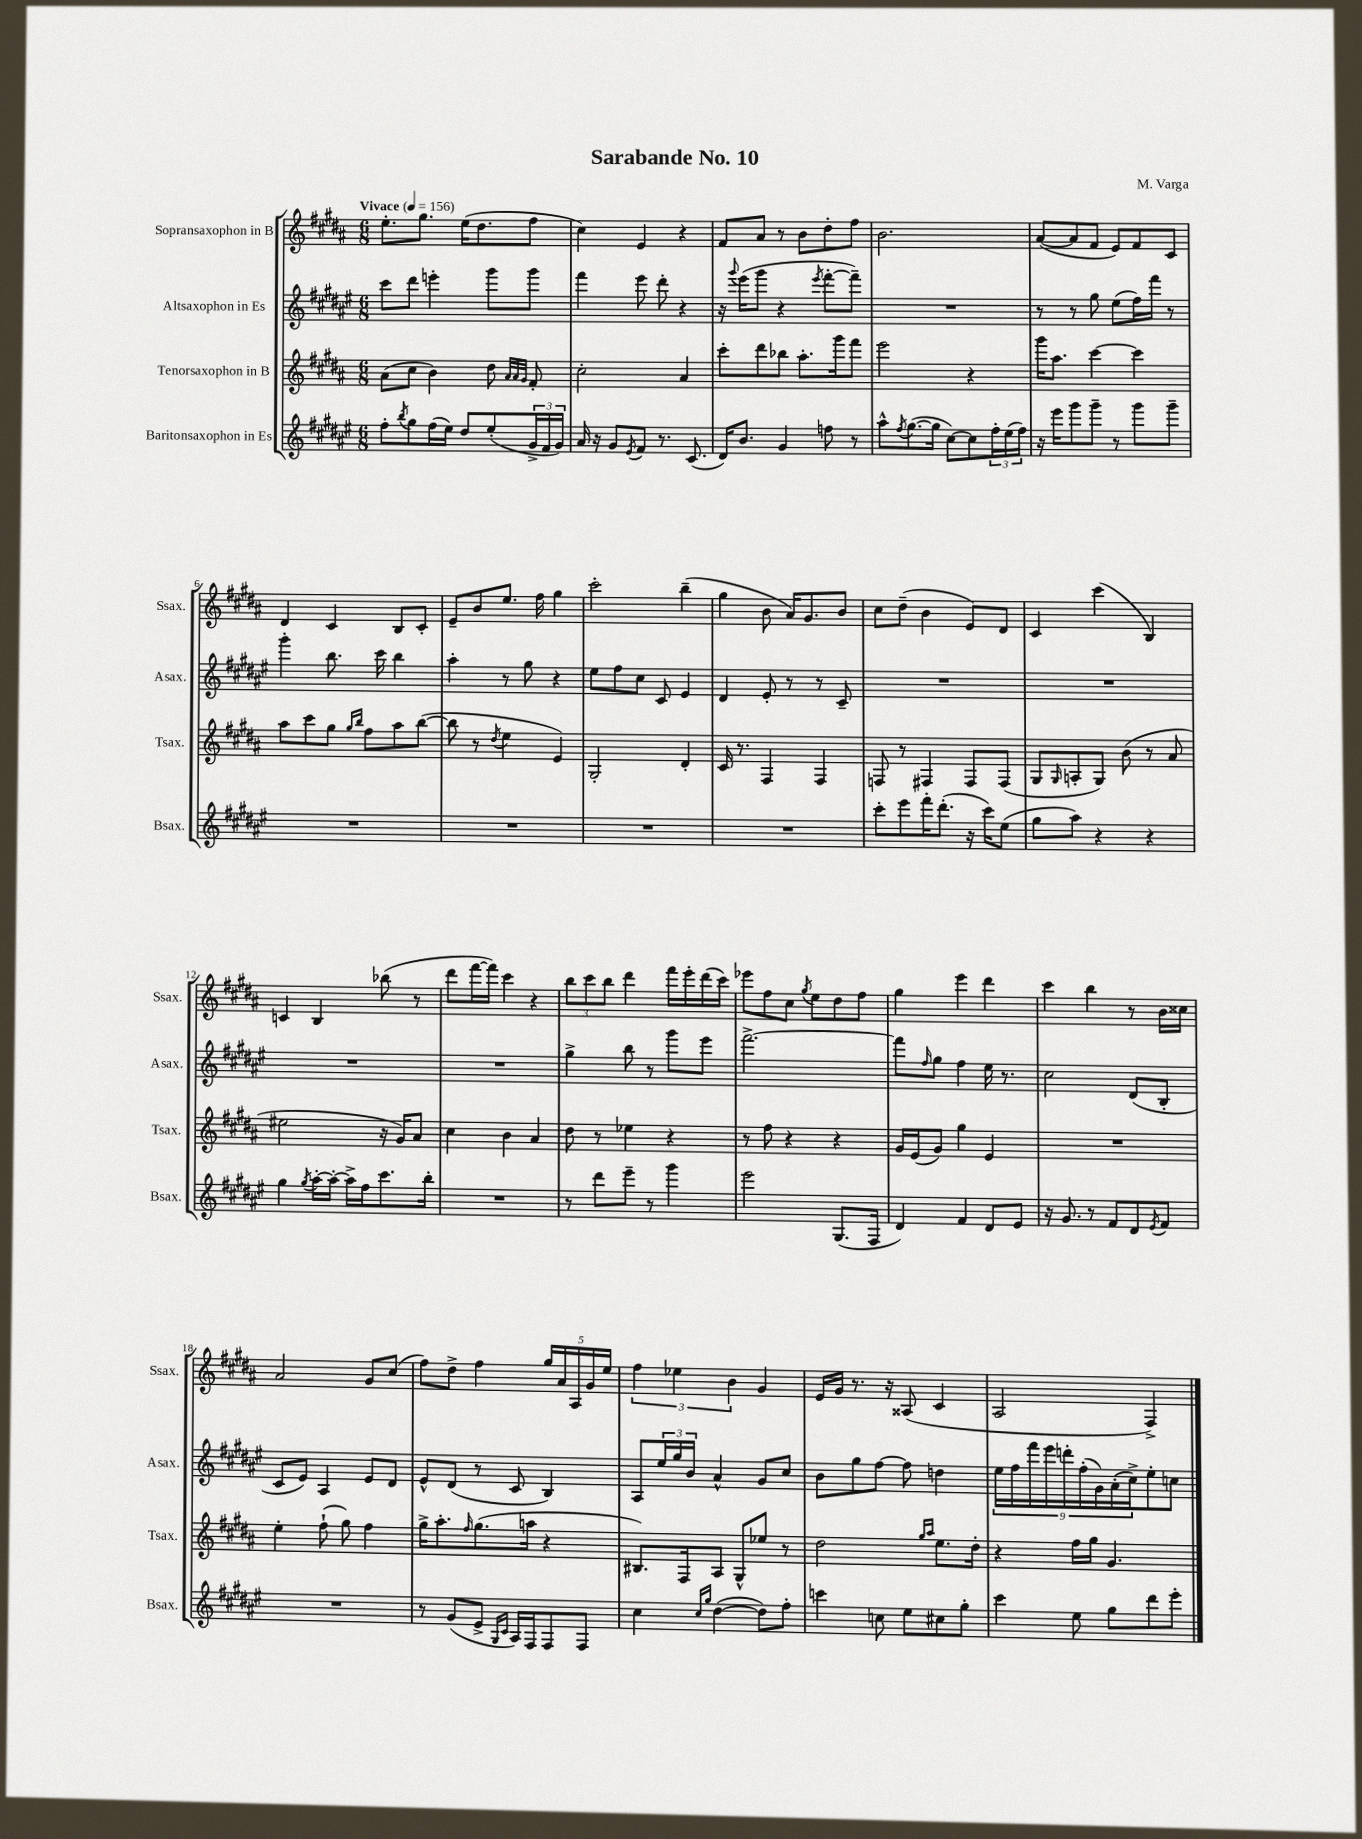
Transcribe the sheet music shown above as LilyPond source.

\header { title = "Sarabande No. 10" composer = "M. Varga" }
<<
\new StaffGroup <<
\new Staff = "s0" \with { instrumentName = "Sopransaxophon in B" shortInstrumentName = "Ssax." } {
    \clef treble \key b \major \numericTimeSignature \time 6/8 \tempo "Vivace" 4 = 156
    e''8.-. gis''8. e''16( dis''8. fis''8 |
    cis''4) e'4 r4 |
    fis'8 ais'8 r8 b'8 dis''8-. fis''8 |
    b'2. |
    ais'8~( ais'8 fis'8 e'8) fis'8 cis'8 |
    dis'4 cis'4 b8 cis'8-. |
    e'8-- b'8 e''8. fis''16 gis''4 |
    cis'''2-. b''4--( |
    gis''4 b'8 ais'16) gis'8. b'8 |
    cis''8 dis''8--( b'4 e'8) dis'8 |
    cis'4 cis'''4( b4) |
    c'4 b4 bes''8( r8 |
    dis'''8 fis'''16~ fis'''16) cis'''4 r4 |
    \tuplet 3/2 { b''8 cis'''8 b''8 } dis'''4 fis'''16 e'''16-. dis'''16( cis'''16) |
    ees'''8 fis''8 cis''8 \acciaccatura { gis''8 } e''8 dis''8 fis''8 |
    gis''4 e'''4 dis'''4 |
    cis'''4 b''4 r8 b'16 cisis''16 |
    ais'2 gis'8 cis''8( |
    fis''8) dis''8-> fis''4 \tuplet 5/4 { gis''16 ais'16 ais16 gis'16 e''16 } |
    \tuplet 3/2 { fis''4 ees''4 b'4 } gis'4 |
    e'16 gis'16 r8. r16 aisis8( cis'4 |
    ais2 fis4->) \bar "|." |
}
\new Staff = "s1" \with { instrumentName = "Altsaxophon in Es" shortInstrumentName = "Asax." } {
    \clef treble \key fis \major \numericTimeSignature \time 6/8
    cis'''8 dis'''8 e'''4-. gis'''8 gis'''8 |
    fis'''4 eis'''8 dis'''8-. r4 |
    r16 \appoggiatura { gis'''8 } eis'''16( gis'''8 r4 \acciaccatura { eis'''8 } fis'''8~-. fis'''8--) |
    R2. |
    r8 r8 gis''8 eis''8( fis''16) fis'''16 r8 |
    gis'''4-. b''8. cis'''16 b''4 |
    ais''4-. r8 gis''8 r4 |
    eis''8 fis''8 cis''8 cis'8 eis'4 |
    dis'4 eis'8-. r8 r8 cis'8-- |
    R2. |
    R2. |
    R2. |
    R2. |
    gis''4-> b''8 r8 gis'''8 eis'''8 |
    fis'''2.~-> |
    fis'''8 \grace { fis''16 } gis''8 fis''4 eis''16 r8. |
    cis''2 dis'8( b8-. |
    cis'8 eis'8) ais4 eis'8 dis'8 |
    eis'8-^ dis'8( r8 cis'8 b4) |
    ais8 \tuplet 3/2 { eis''16 gis''16 b'16 } ais'4-^ gis'8 cis''8 |
    b'8 gis''8 fis''8~ fis''8 d''4 |
    \tuplet 9/8 { eis''16 fis''16 fis'''16 eis'''16 d'''16-. fis''16-.( gis'16) ais'16-.( cis''16->) } eis''8-. c''8 \bar "|." |
}
\new Staff = "s2" \with { instrumentName = "Tenorsaxophon in B" shortInstrumentName = "Tsax." } {
    \clef treble \key b \major \numericTimeSignature \time 6/8
    ais'8( cis''8 b'4) dis''8 \grace { ais'32 ais'32 gis'32 } fis'8-. |
    cis''2-. ais'4 |
    cis'''8-. dis'''8 bes''8 ais''8.-. gis'''16 fis'''8 |
    e'''2 r4 |
    gis'''16 ais''8. cis'''4~ cis'''4 |
    ais''8 cis'''8 gis''8 \grace { gis''16 b''16 } fis''8 ais''8 b''8~( |
    b''8 r8 \acciaccatura { dis''8 } e''4 e'4) |
    gis2-. dis'4-. |
    cis'16 r8. fis4 fis4 |
    f8 r8 fis4 fis8 fis8( |
    gis8 \grace { gis16 } a8-. gis8) b'8( r8 ais'8 |
    eis''2 r16 gis'16) ais'8 |
    cis''4 b'4 ais'4 |
    dis''8 r8 ees''4 r4 |
    r8 fis''8 r4 r4 |
    gis'16 e'16( gis'8) gis''4 e'4 |
    R2. |
    e''4-. fis''8-!( gis''8) fis''4 |
    gis''16-> ais''8.-. \grace { fis''16 } gis''8.( a''16 r4 |
    bis8.) fis16 ais8 gis8-^ ees''8 r8 |
    dis''2 \grace { gis''16 ais''16 } e''8. dis''16-. |
    r4 fis''16 gis''16 gis'4. \bar "|." |
}
\new Staff = "s3" \with { instrumentName = "Baritonsaxophon in Es" shortInstrumentName = "Bsax." } {
    \clef treble \key fis \major \numericTimeSignature \time 6/8
    fis''8-. \acciaccatura { b''8 } gis''8 fis''16( eis''16) dis''8 eis''8-.( \tuplet 3/2 { gis'16-> fis'16 gis'16) } |
    ais'16 r16 gis'8 \acciaccatura { eis'8 } fis'8 r8. cis'8.( |
    dis'16) b'8. gis'4 f''8 r8 |
    ais''8-^ \acciaccatura { fis''8 } gis''8.~( gis''16 cis''8~) cis''8 \tuplet 3/2 { fis''16-. eis''16( fis''16) } |
    r16 eis'''16 gis'''8 gis'''8-- r8 gis'''8 gis'''8-- |
    R2. |
    R2. |
    R2. |
    R2. |
    cis'''8-. eis'''8 fis'''16-. dis'''8.-.( r16 cis'''16) eis''8( |
    gis''8 ais''8) r4 r4 |
    gis''4 \acciaccatura { gis''8 } ais''16~-. ais''16~-. ais''16-> fis''16 cis'''8. b''16-. |
    R2. |
    r8 dis'''8 eis'''8-- r8 gis'''4 |
    eis'''2 gis8.( fis16 |
    dis'4) fis'4 dis'8 eis'8 |
    r16 gis'8. r8 fis'8 dis'8 \acciaccatura { eis'8 } fis'8 |
    R2. |
    r8 gis'8( eis'8-> \grace { gis16 cis'16 } ais16) fis16 fis8 fis8 |
    cis''4 \grace { cis''16 gis''16 } dis''4~( dis''8) fis''8-. |
    c'''4 c''8 eis''8 cis''8 gis''8-. |
    cis'''4 eis''8 gis''8 dis'''8 eis'''8-. \bar "|." |
}
>>
>>
